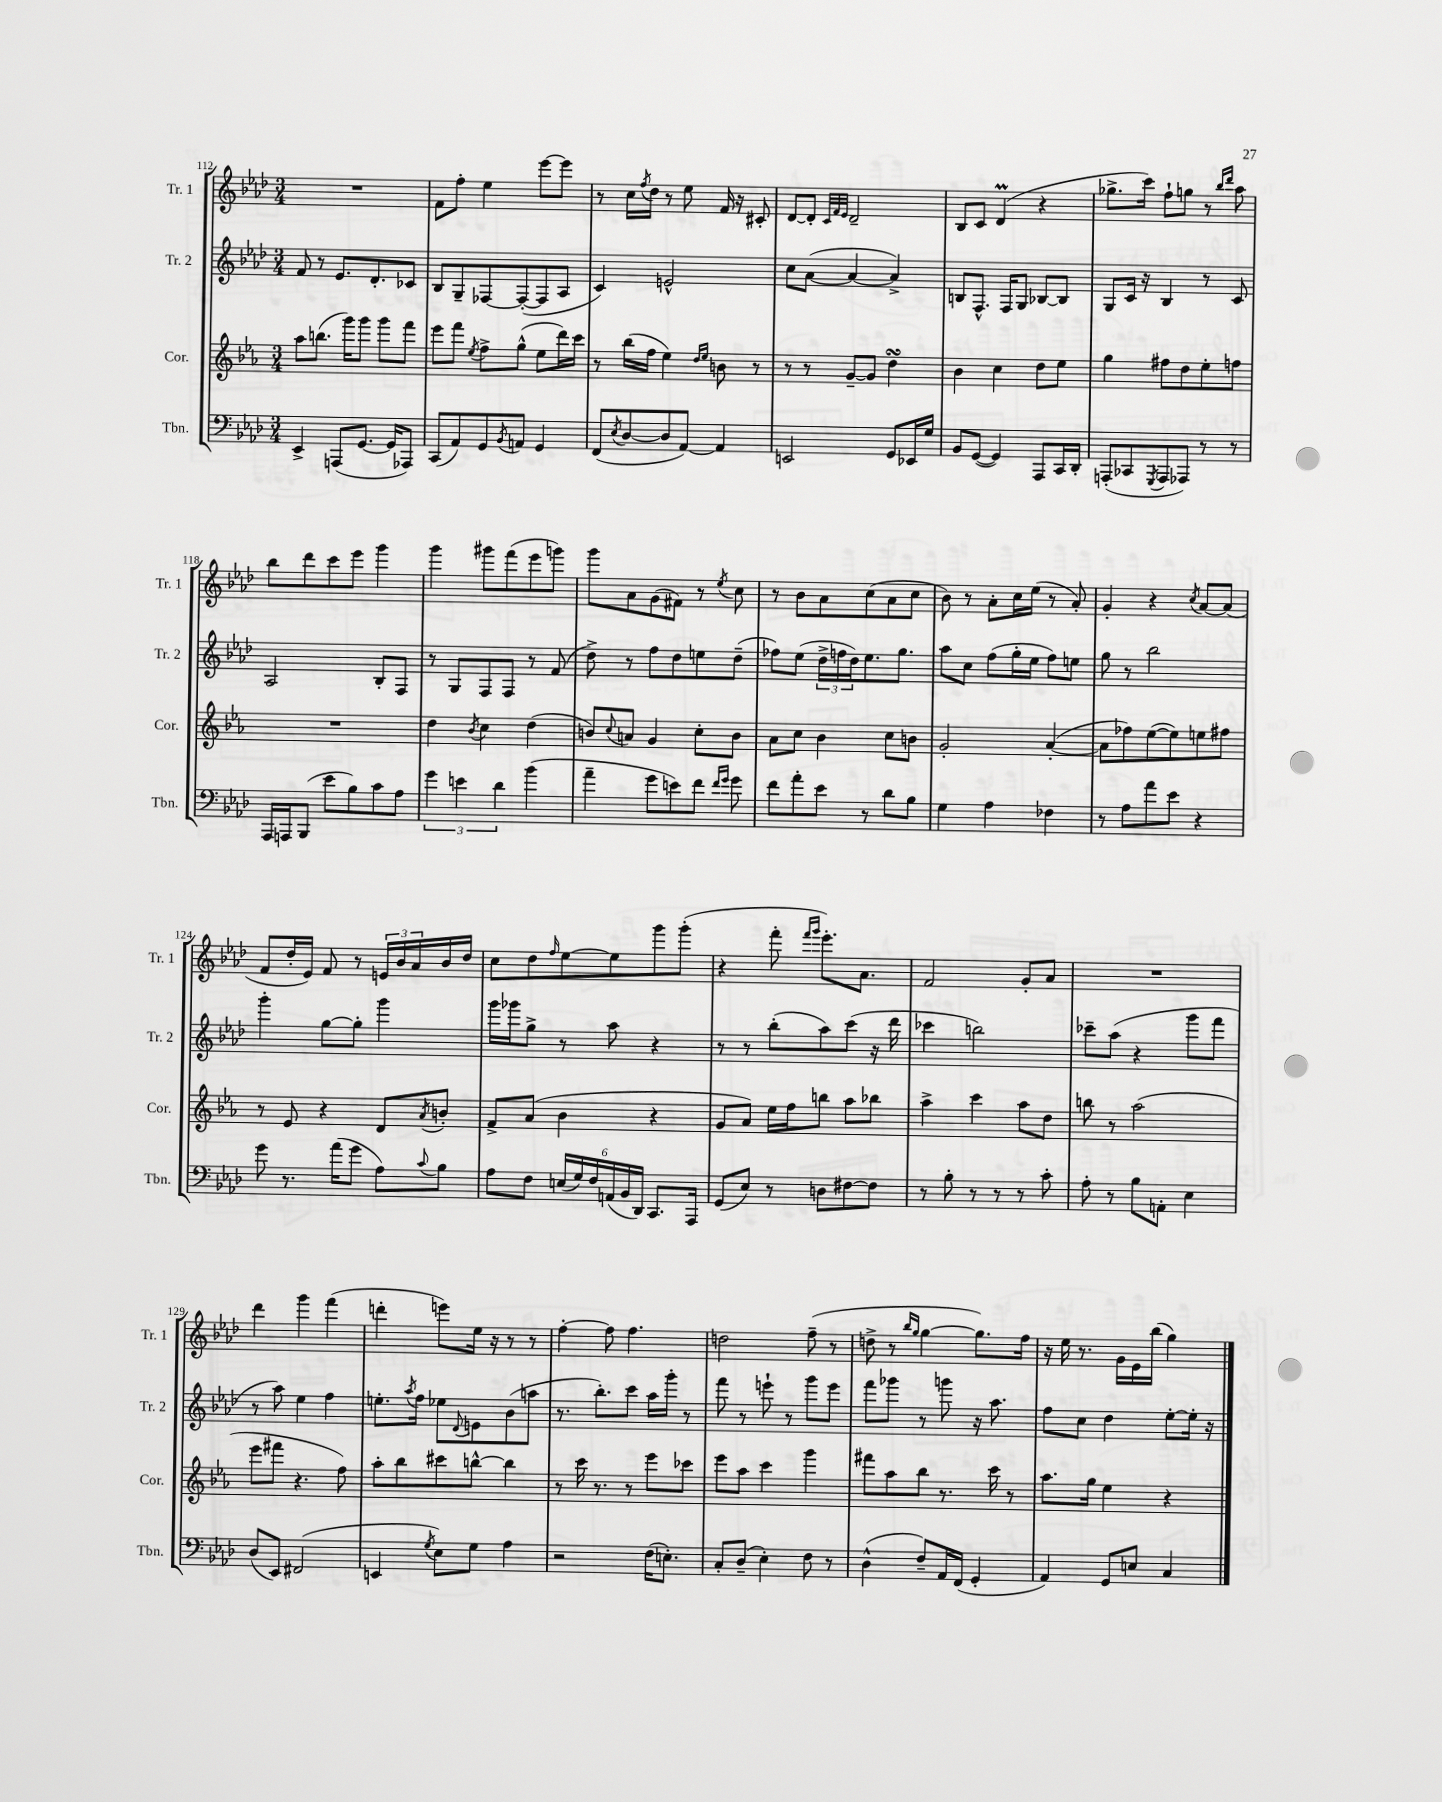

**kern	**kern	**kern	**kern
*staff4	*staff3	*staff2	*staff1
*clefF4	*clefG2	*clefG2	*clefG2
*k[b-e-a-d-]	*k[b-e-a-]	*k[b-e-a-d-]	*k[b-e-a-d-]
*M3/4	*M3/4	*M3/4	*M3/4
4EE-^	8aa-	8f	2.r
.	(8.bb	8r	.
(8AAA	.	8.e-	.
.	16ggg)	.	.
[8.GG	8ggg	.	.
.	.	8.d-'	.
.	8ggg	.	.
16GG]	.	.	.
8AAA-)	8fff	8c-	.
=	=	=	=
(8CC	8eee-	8B-	8f
8AA-)	8fff	8G~	8ff'
.	8qee-	.	.
8GG	8ff^	[8F-	4ee-
8qBB-	.	.	.
8AA	(8gg^^	(8F-'_	.
4GG	8ee-	8F-]	[8eee-
.	16ddd)	8A-	8eee-]
.	16ccc	.	.
=	=	=	=
(8FF	8r	4c)	8r
8qE-	.	.	.
[8D-	(16bb-	.	16cc
.	.	.	8qff
.	16ff	.	16dd-
8D-]	4ee-)	2e^^	8r
[8AA-)	.	.	8ee-
.	16qqdd	.	.
.	16qqee-	.	.
4AA-]	8b	.	16f
.	.	.	16r
.	8r	.	8c#'
=	=	=	=
2EE	8r	8cc	[8d-
.	8r	([8a-	8d-']
.	.	.	32qqc
.	.	.	32qqf
.	.	.	32qqe-
.	[8g~	4a-_	2d-~
.	8g]	.	.
8GG	4dd	4a-^])	.
16EE-	.	.	.
16G	.	.	.
=	=	=	=
8BB-	4b-	8B	8B-
([8GG	.	8.F^^	8c
4GG])	4cc	.	(4d-
.	.	16F	.
.	.	8G	.
8AAA-	8dd	[8B-	4r
16CC	8ee-	8B-]	.
16DD-'	.	.	.
=	=	=	=
(8AAA'	4gg	8G	8.gg-^
8CC-	.	16c	.
.	.	16r	16ccc)
8qGGG	.	.	.
8AAA	8ff#	4B-	8ff`
8AAA-)	8dd	.	8gg
8r	8ee-'	8r	8r
.	.	.	16qqbb-
.	.	.	16qqddd-
8r	8ff	8c	8aa-
=	=	=	=
16AAA-	2.r	2A-	8bb-
16AAA	.	.	.
(8BBB-	.	.	8ddd-
8e-	.	.	8ccc
8B-)	.	.	8eee-
8c	.	8B-'	4ggg
8A-	.	8F	.
=	=	=	=
6g	4dd	8r	4ggg
.	.	8G	.
6e	.	.	.
.	8qb-	.	.
.	4cc	8F	8ggg#
6d-	.	.	.
.	.	8F	(8fff
(4b-	(4dd	8r	8eee-
.	.	(8f	8ggg)
=	=	=	=
4a-~	8b)	8dd-^)	8ggg
.	8qqcc	.	.
.	8a	8r	8a-
8g	4g	8ff	(8g
8e)	.	8dd-	8f#)
8f	8cc'	8ee	8r
16qqf	.	.	.
16qqg	.	.	8qee-
8g	8b	(8dd-~	8cc
=	=	=	=
8f	8a-	8ff-)	8r
8a-'	8cc	(8ee-	8b-
8e-	4b-	24dd-^	8a-
.	.	24ff	.
.	.	24dd-)	.
8r	.	8.ee-	(8cc
8d-	8cc	.	8a-
.	.	8.gg	.
8B-	8b	.	8cc
=	=	=	=
4G	2g'	8aa-	8b-)
.	.	8cc	8r
4A-	.	(8ff	8a-'
.	.	16gg'	16cc
.	.	16ee-	(16ee-
4F-	([4a-'	8ff)	8r
.	.	8ee	8a-')
=	=	=	=
8r	8a-]	8gg	4g'
8A-	8ff-)	8r	.
8a-	([8ee-	2bb-	4r
8e-	8ee-])	.	.
.	.	.	8qcc
4r	8ee	.	[8a-
.	8ff#	.	(8a-]
=	=	=	=
8g	8r	4ggg'	8f
8.r	8e-	.	16dd-'
.	.	.	16e-)
.	4r	[8gg	8f
(16a-	.	.	.
8g	.	8gg']	8r
8A-)	8d	4ggg	24e
.	.	.	24b-
.	.	.	24a-
8qqc	8qa-	.	.
8B-	8b'	.	16b-
.	.	.	16dd-
=	=	=	=
8A-	8f^	16ggg	8cc
.	.	16ggg-	.
8F	(8a-	8gg^	8dd-
.	.	.	16qqff
(24E	4b-	8r	[8ee-
24G)	.	.	.
24F	.	.	.
(24AA	.	8aa-	8ee-]
24BB-	.	.	.
24DD-)	.	.	.
8.CC	4r	4r	8ggg
.	.	.	(8ggg'
16AAA-	.	.	.
=	=	=	=
(8GG	8g	8r	4r
8E-)	8a-)	8r	.
8r	16ee-	(8bb-'	8fff'
.	16ff	.	.
.	.	.	16qqfff
.	.	.	16qqggg
8D	8bb	8aa-)	8.eee-')
[8F#	8aa-	(8ccc	.
.	.	.	8.a-
8F#]	8bb-	16r	.
.	.	16ddd-	.
=	=	=	=
8r	4aa-^	4ccc-	2f
8B-'	.	.	.
8r	4ccc	2bb)	.
8r	.	.	.
8r	8aa-	.	8g'
8c'	8dd	.	8a-
=	=	=	=
8A-'	8bb	8ccc-~	2.r
8r	8r	(8aa-	.
8B-	(2aa-	4r	.
8AA'	.	.	.
4E-	.	8ggg	.
.	.	8fff	.
=	=	=	=
(8D-	8eee-	8r	4ddd-
8EE-)	8fff#	8aa-)	.
(2FF#	4.r	4ee-	4ggg
.	.	4ff	(4fff
.	8ff)	.	.
=	=	=	=
4EE	8aa-'	8.ee'	4ddd'
.	8bb-	.	.
.	.	8qaa-	.
.	.	16ff	.
8qG	.	.	.
8E-)	8ccc#	8ee-	8eee)
.	.	8qqd-	.
8G	[8bb^^	8e	16ee-
.	.	.	16r
4A-	4bb]	(8b-	8r
.	.	8aa	8r
=	=	=	=
2r	8r	8.r	[4ff'
.	16ccc	.	.
.	8.r	8.bb-')	.
.	.	.	8ff]
.	8r	8ccc	4.ff
(16F	8eee-	16aa-	.
8.E')	.	16ggg'	.
.	8ccc-	8r	.
=	=	=	=
8C'	8eee-	8fff	2dd
(8D-~	8aa-	8r	.
4E-')	4ccc	8eee`	.
.	.	8r	.
8F	4ggg	8ggg	(8ff~
8r	.	8eee	8r
=	=	=	=
(4D-^^	8fff#	8fff	8dd^
.	8aa-	8ggg-	8r
.	.	.	16qqbb-
.	.	.	16qqgg
8F~)	8bb-	8r	[4gg
16AA-	8.r	8ggg	.
(16FF	.	.	.
4GG'	.	16r	8.gg])
.	16ccc	8.aa-	.
.	8r	.	.
.	.	.	16ff
=	=	=	=
4AA-)	8.aa-	8ff	16r
.	.	.	16ee-
.	.	8cc	8.r
.	16gg	.	.
8GG	4ee-	4dd-	.
.	.	.	16g
8E	.	.	16e-
.	.	.	(16bb-
4C	4r	[8ee-'	4gg)
.	.	16ee-']	.
.	.	16r	.
==	==	==	==
*-	*-	*-	*-
